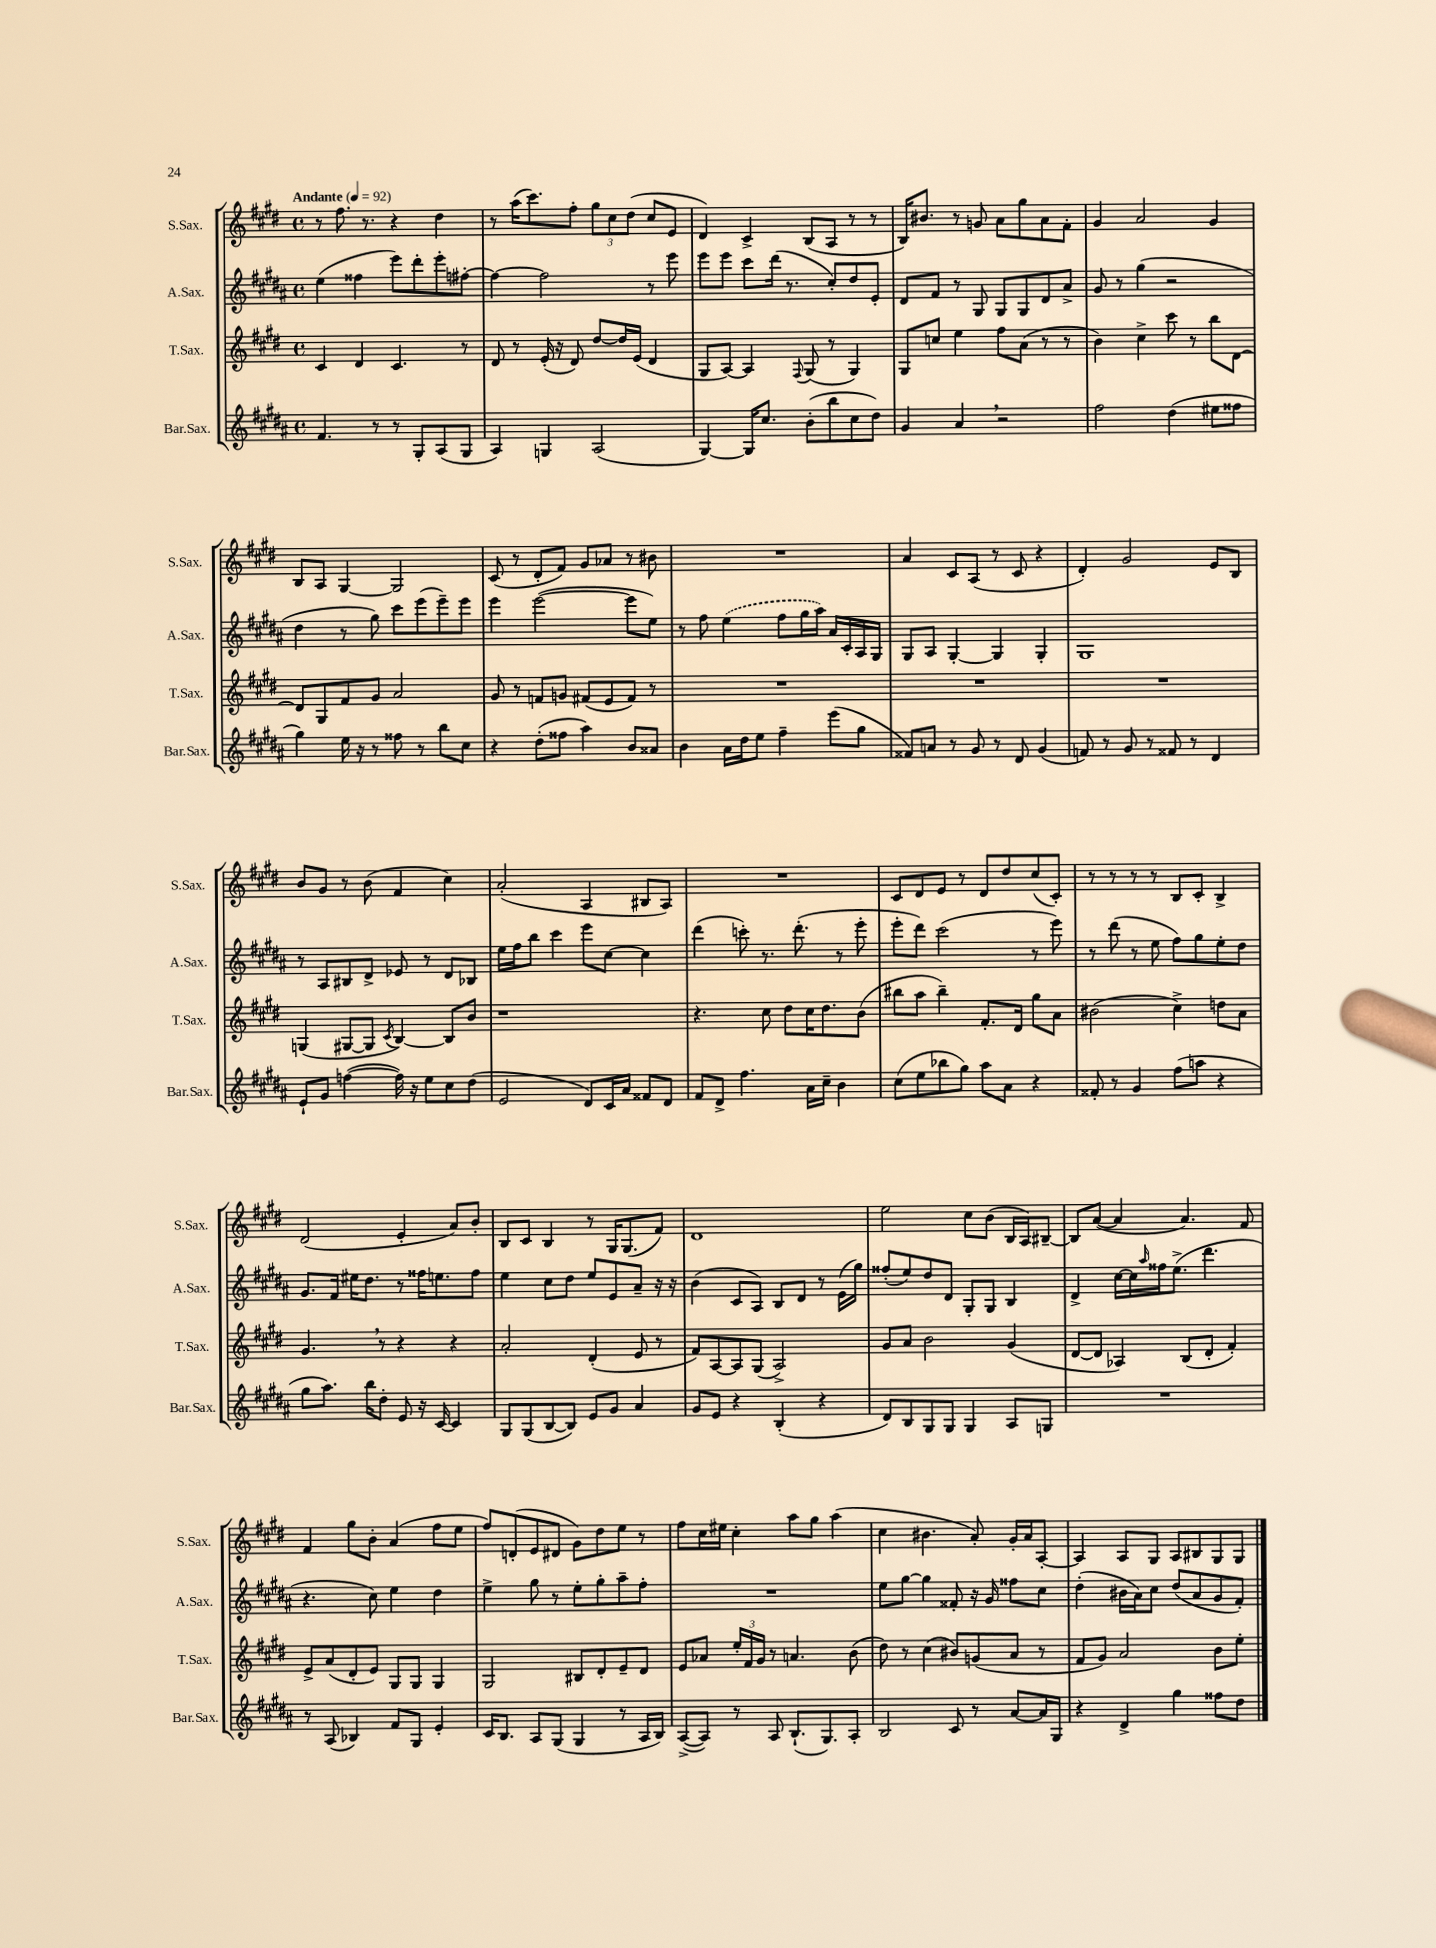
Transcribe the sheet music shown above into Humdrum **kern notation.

**kern	**kern	**kern	**kern
*staff4	*staff3	*staff2	*staff1
*clefG2	*clefG2	*clefG2	*clefG2
*k[f#c#g#d#a#]	*k[f#c#g#d#]	*k[f#c#g#d#a#]	*k[f#c#g#d#]
*M4/4	*M4/4	*M4/4	*M4/4
*met(c)	*met(c)	*met(c)	*met(c)
*MM92	*MM92	*MM92	*MM92
4.f#	4c#	(4ee	8r
.	.	.	8.ff#
.	4d#	4ff##	.
.	.	.	8.r
8r	.	.	.
8r	4.c#	8eee)	4r
8G#'	.	8ddd#'	.
(8A#	.	8eee'	4dd#
8G#	8r	[8ff#'	.
=	=	=	=
4A#)	8d#	4ff#_	8r
.	8r	.	(16aa
.	.	.	8.ccc#)
4G	(16e'	2ff#]	.
.	16r	.	.
.	8d#)	.	8ff#'
(2A#	[8dd#	.	12gg#
.	.	.	12cc#
.	16dd#]	.	.
.	.	.	(12dd#
.	(16e	.	.
.	4d#	8r	8cc#
.	.	8eee	8e
=	=	=	=
[4G#)	8G#	8eee	4d#)
.	[8A)	8eee	.
16G#]	4A]	8ccc#	4c#^
8.cc#	.	.	.
.	.	(16ddd#	.
.	.	8.r	.
.	8qqF#	.	.
(8b'	(8G#	.	(8B
8bb	8r	8cc#')	8A
8cc#	4G#)	8dd#	8r
8dd#)	.	8e'	8r
=	=	=	=
4g#	8G#	8d#	16B)
.	.	.	8.b#
.	8cc	8f#	.
4a#	4ee	8r	8r
.	.	8G#	8g
2r	8ff#	8G#	8a
.	(8a	8G#	8gg#
.	8r	8d#	8a
.	8r	8a#^	8f#'
=	=	=	=
2ff#	4b)	8g#	4g#
.	.	8r	.
.	4cc#^	(4gg#	2a
(4dd#	8ccc#	2r	.
.	8r	.	.
8ee#	8bb	.	4g#
8ff##	[8d#	.	.
=	=	=	=
4gg#)	8d#]	4dd#	8B
.	8G#	.	8A
16ee	8f#	8r	[4G#
16r	.	.	.
8r	8g#	8gg#)	.
8ff##	2a	8ccc#	2G#]
8r	.	(8eee	.
8bb	.	8eee~)	.
8cc#	.	8eee	.
=	=	=	=
4r	8g#	4eee	(8c#
.	8r	.	8r
(8dd#'	8f	([2eee	8d#'
8ff##	8g	.	8f#)
4aa#)	(8f#	.	8g#
.	8e	.	8a-
8b	8f#)	8eee]	8r
8a##	8r	8ee)	8b#
=	=	=	=
4b	1r	8r	1r
.	.	8ff#	.
16a#	.	(4ee	.
16dd#	.	.	.
8ee	.	.	.
4ff#~	.	8ff#	.
.	.	16gg#	.
.	.	16aa#)	.
(8eee	.	16a#	.
.	.	16c#'	.
8gg#	.	16A#	.
.	.	16G#	.
=	=	=	=
8f##)	1r	8G#	4a
8a	.	8A#	.
8r	.	[4G#'	8c#
8g#	.	.	(8A
8r	.	4G#]	8r
8d#	.	.	8c#
(4g#	.	4G#'	4r
=	=	=	=
8f)	1r	1G#	4d#')
8r	.	.	.
8g#	.	.	2g#
8r	.	.	.
8f##	.	.	.
8r	.	.	.
4d#	.	.	8e
.	.	.	8B
=	=	=	=
8e`	(4G	8r	8b
8g#	.	8A#	8g#
([4ff	[8G#	8B#	8r
.	8G#]	8d#^	(8b
.	8qc#	.	.
16ff])	[4B)	8e-	4f#
16r	.	.	.
8ee	.	8r	.
8cc#	8B]	8d#	4cc#)
(8dd#	8b	8B-	.
=	=	=	=
2e	1r	16ee	(2a'
.	.	16ff#	.
.	.	8bb	.
.	.	4ccc#	.
8d#)	.	8eee	4A
16c#	.	[8cc#	.
16a#	.	.	.
8f##	.	4cc#]	8B#
8d#	.	.	8A)
=	=	=	=
8f#	4.r	(4ddd#	1r
8d#^	.	.	.
4.ff#	.	8ccc')	.
.	8cc#	8.r	.
.	8dd#	.	.
.	.	(8.ddd#'	.
16a#	16cc#	.	.
16cc#~	8.dd#	.	.
4b	.	8r	.
.	(8b	8eee'	.
=	=	=	=
(8cc#	8bb#	8eee'	8c#
8ee	8aa	8ddd#)	8d#
8bb-	4bb#~)	(2ccc#	8e
8gg#)	.	.	8r
8aa#	8.f#'	.	8d#
8a#	.	.	8dd#
.	16d#	.	.
4r	8gg#	8r	(8cc#
.	8a	8eee)	8c#')
=	=	=	=
8f##'	(2b#	8r	8r
8r	.	(8ddd#	8r
4g#	.	8r	8r
.	.	8ee	8r
(8ff#	4cc#^)	8ff#)	8B
8aa	.	8gg#	8c#'
4r	8dd	8ee'	4B^
.	8a	8dd#	.
=	=	=	=
8gg#	4.g#	8.g#	(2d#
8.aa#)	.	.	.
.	.	16f#	.
.	.	16ee#	.
16bb	.	8.dd#	.
8dd#'	8r	.	.
8e	4r	8r	4e'
16r	.	16ff##	.
[16c#	.	8.ee	.
4c#]	4r	.	8a)
.	.	8ff##	8b'
=	=	=	=
8G#	2a'	4ee	8B
(8G#	.	.	8c#
[8B	.	8cc#	4B
8B])	.	8dd#	.
8e	(4d#'	8ee	8r
8g#	.	8e	16G#
.	.	.	(8.G#
4a#	8e	8a#~	.
.	8r	16r	8f#)
.	.	16r	.
=	=	=	=
8g#	8f#)	(4b	1d#
8e	[8A	.	.
4r	8A]	8c#	.
.	(8G#	8A#)	.
(4B'	2A^)	8B	.
.	.	8d#	.
4r	.	8r	.
.	.	(16e	.
.	.	16gg#)	.
=	=	=	=
8d#)	8g#	(8ff##'	2ee
8B	8a	8ee)	.
8G#	2b	8dd#	.
8G#	.	8d#	.
4G#	.	8G#'	8cc#
.	.	8G#	(8b
8A#	(4g#	4B	16B
.	.	.	16A)
8G	.	.	[8B#~
=	=	=	=
1r	[8d#	4d#^	8B#]
.	8d#]	.	([8a
.	4A-)	[16cc#	4a]
.	.	16cc#]	.
.	.	16qqaa#	.
.	.	16ff##	.
.	.	(8.ee^	.
.	(8B	.	4.a)
.	8d#'	4.ddd#	.
.	4f#')	.	.
.	.	.	8f#
=	=	=	=
8r	8e^	4.r	4f#
(8A#	(8a	.	.
4B-)	8d#'	.	8gg#
.	8e)	8cc#)	8b'
8f#	8G#	4ee	(4a
8G#	8G#	.	.
4e'	4G#	4dd#	8ff#
.	.	.	8ee
=	=	=	=
16c#	2G#	4ee^	8ff#)
8.B	.	.	.
.	.	.	(8d'
8A#	.	8gg#	8e
(8G#	.	8r	8d#
4G#	8B#	8ee'	8g#)
.	8d#'	8gg#'	8dd#
8r	8e~	8aa#~	8ee
16A#	8d#	8ff#'	8r
16B)	.	.	.
=	=	=	=
([8A#^	8e	1r	8ff#
8A#])	8a-	.	16cc#
.	.	.	16ee#
8r	24ee'	.	4cc#'
.	24f#	.	.
.	24g#	.	.
8A#	8r	.	.
(8.B`	4.a	.	8aa
.	.	.	8gg#
8.G#)	.	.	.
.	.	.	(4aa
8A#'	(8b	.	.
=	=	=	=
2B	8dd#)	8ee	4cc#
.	8r	[8gg#	.
.	(4cc#	4gg#]	4.b#
8c#	8b#)	8f##'	.
8r	(8g	16r	8a')
.	.	16g#	.
[8a#	8a	8ff##	16g#'
.	.	.	16a
16a#]	8r	8cc#	[8A'
16G#	.	.	.
=	=	=	=
4r	8f#	(4dd#'	4A]
.	8g#)	.	.
4d#^	2a	16b#	8A
.	.	16a#)	.
.	.	8cc#	8G#
4gg#	.	(8dd#	8A
.	.	8a#	8B#
8ff##	8b	8g#	8G#
8dd#	8ee'	8f#')	8G#
==	==	==	==
*-	*-	*-	*-
